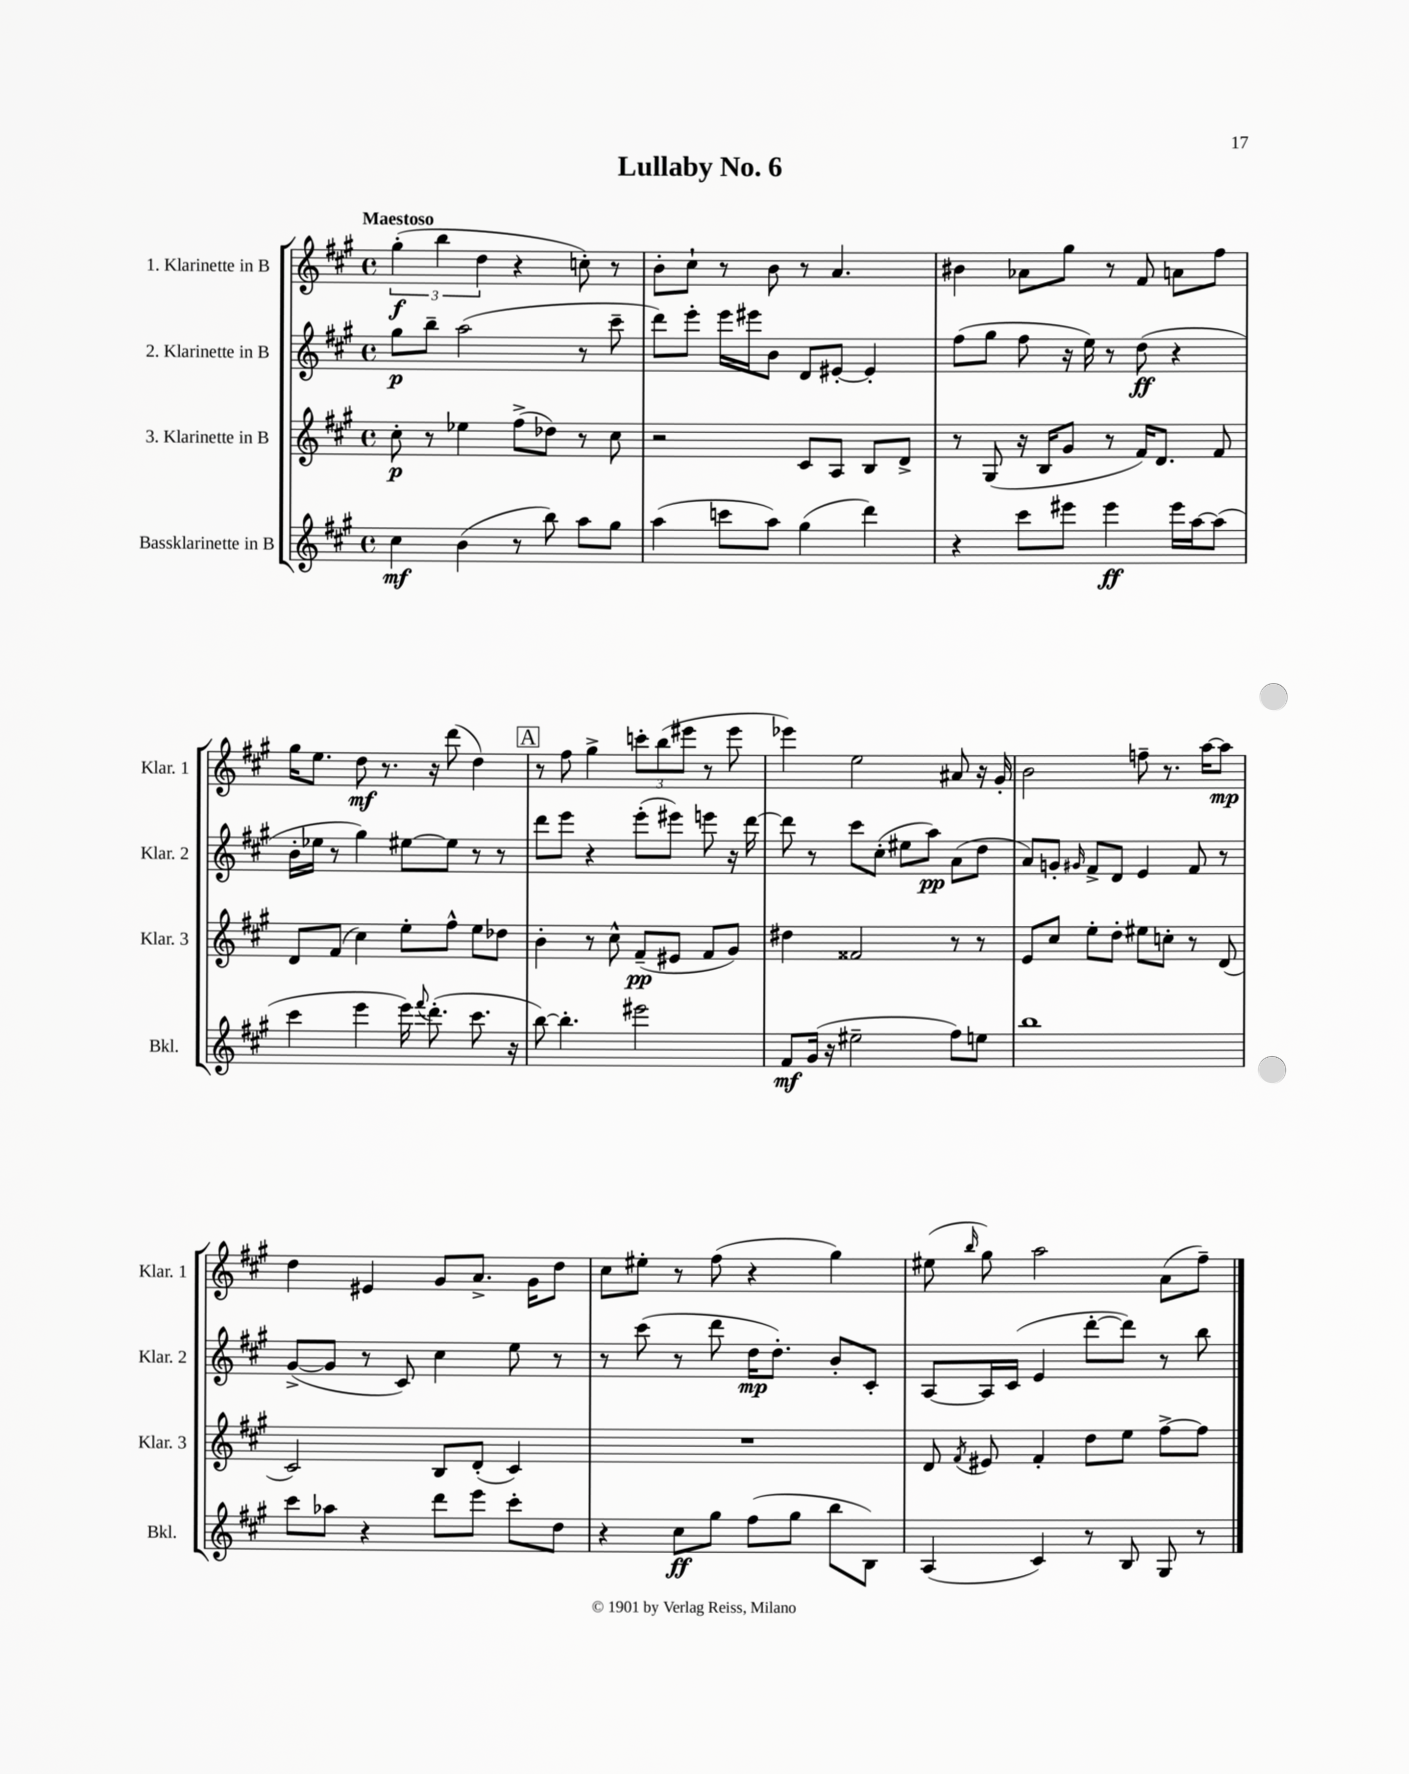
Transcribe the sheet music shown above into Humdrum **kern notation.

**kern	**kern	**kern	**kern
*staff4	*staff3	*staff2	*staff1
*clefG2	*clefG2	*clefG2	*clefG2
*k[f#c#g#]	*k[f#c#g#]	*k[f#c#g#]	*k[f#c#g#]
*M4/4	*M4/4	*M4/4	*M4/4
*met(c)	*met(c)	*met(c)	*met(c)
4cc#	8cc#'	8gg#	(6gg#'
.	8r	8bb~	.
.	.	.	6bb
(4b	4ee-	(2aa	.
.	.	.	6dd
8r	(8ff#^	.	4r
8bb)	8dd-)	.	.
8aa	8r	8r	8cc')
8gg#	8cc#	8ccc#~	8r
=	=	=	=
(4aa	2r	8ddd)	8b'
.	.	8eee'	8cc#`
8ccc	.	16eee	8r
.	.	16eee#	.
8aa)	.	8b	8b
(4gg#	8c#	8d	8r
.	8A	[8e#'	4.a
4ddd)	8B	4e#']	.
.	8d^	.	.
=	=	=	=
4r	8r	(8ff#	4b#
.	(8G#	8gg#	.
8ccc#	16r	8ff#	8a-
.	16B	.	.
8eee#	8g#	16r	8gg#
.	.	16ee)	.
4eee#	8r	8r	8r
.	16f#)	(8dd	8f#
.	8.d	.	.
16eee#	.	4r	8a
[16aa	.	.	.
(8aa]	8f#	.	8ff#
=	=	=	=
4ccc#	8d	16b'	16gg#
.	.	16ee-	8.ee
.	(8f#	8r	.
4eee	4cc#)	4gg#)	8dd
.	.	.	8.r
16eee)	8ee'	[8ee#	.
8qqfff#	.	.	.
(8.ddd'	.	.	16r
.	8ff#^^	8ee#]	(8ddd
8.ccc#	8ee	8r	4dd)
.	8dd-	8r	.
16r	.	.	.
=	=	=	=
[8bb)	4b'	8ddd	8r
4.bb']	.	8eee	8ff#
.	8r	4r	4gg#^
.	8cc#^^	.	.
2eee#	(8f#~	(8eee'	12ccc'
.	.	.	(12bb
.	8e#	8eee#)	.
.	.	.	12eee#
.	8f#	8eee	8r
.	8g#)	16r	8eee#
.	.	[16ddd	.
=	=	=	=
8f#	4dd#	8ddd]	4eee-)
(16g#	.	8r	.
16r	.	.	.
2ee#~	2f##	8ccc#	2ee
.	.	(8cc#'	.
.	.	8ee#	.
.	.	8aa)	.
8ff#)	8r	(8a	8a#
8ee	8r	8dd	16r
.	.	.	16g#'
=	=	=	=
1bb	8e	8a)	2b
.	8cc#	8g'	.
.	.	16qqg#	.
.	8ee'	8f#^	.
.	8dd'	8d	.
.	8ee#	4e	8ff~
.	8cc'	.	8.r
.	8r	8f#	.
.	.	.	[16aa
.	(8d	8r	8aa]
=	=	=	=
8ccc#	2c#)	([8g#^	4dd
8aa-	.	8g#]	.
4r	.	8r	4e#
.	.	8c#)	.
8ddd	8B	4cc#	8g#
8eee	(8d'	.	8.a^
8ccc#'	4c#)	8ee	.
.	.	.	16g#
8dd	.	8r	8dd
=	=	=	=
4r	1r	8r	8cc#
.	.	(8ccc#	8ee#'
8cc#	.	8r	8r
8gg#	.	8ddd	(8ff#
(8ff#	.	16dd	4r
.	.	8.dd')	.
8gg#	.	.	.
8bb	.	8b'	4gg#)
8B)	.	8c#'	.
=	=	=	=
(4A	8d	[8A	(8ee#
.	8qf#	.	16qqbb
.	8e#	16A]	8gg#)
.	.	(16c#	.
4c#)	4f#'	4e	2aa
8r	8dd	[8ddd'	.
8B	8ee	8ddd])	.
8G#	[8ff#^	8r	(8a
8r	8ff#]	8bb	8ff#~)
==	==	==	==
*-	*-	*-	*-
